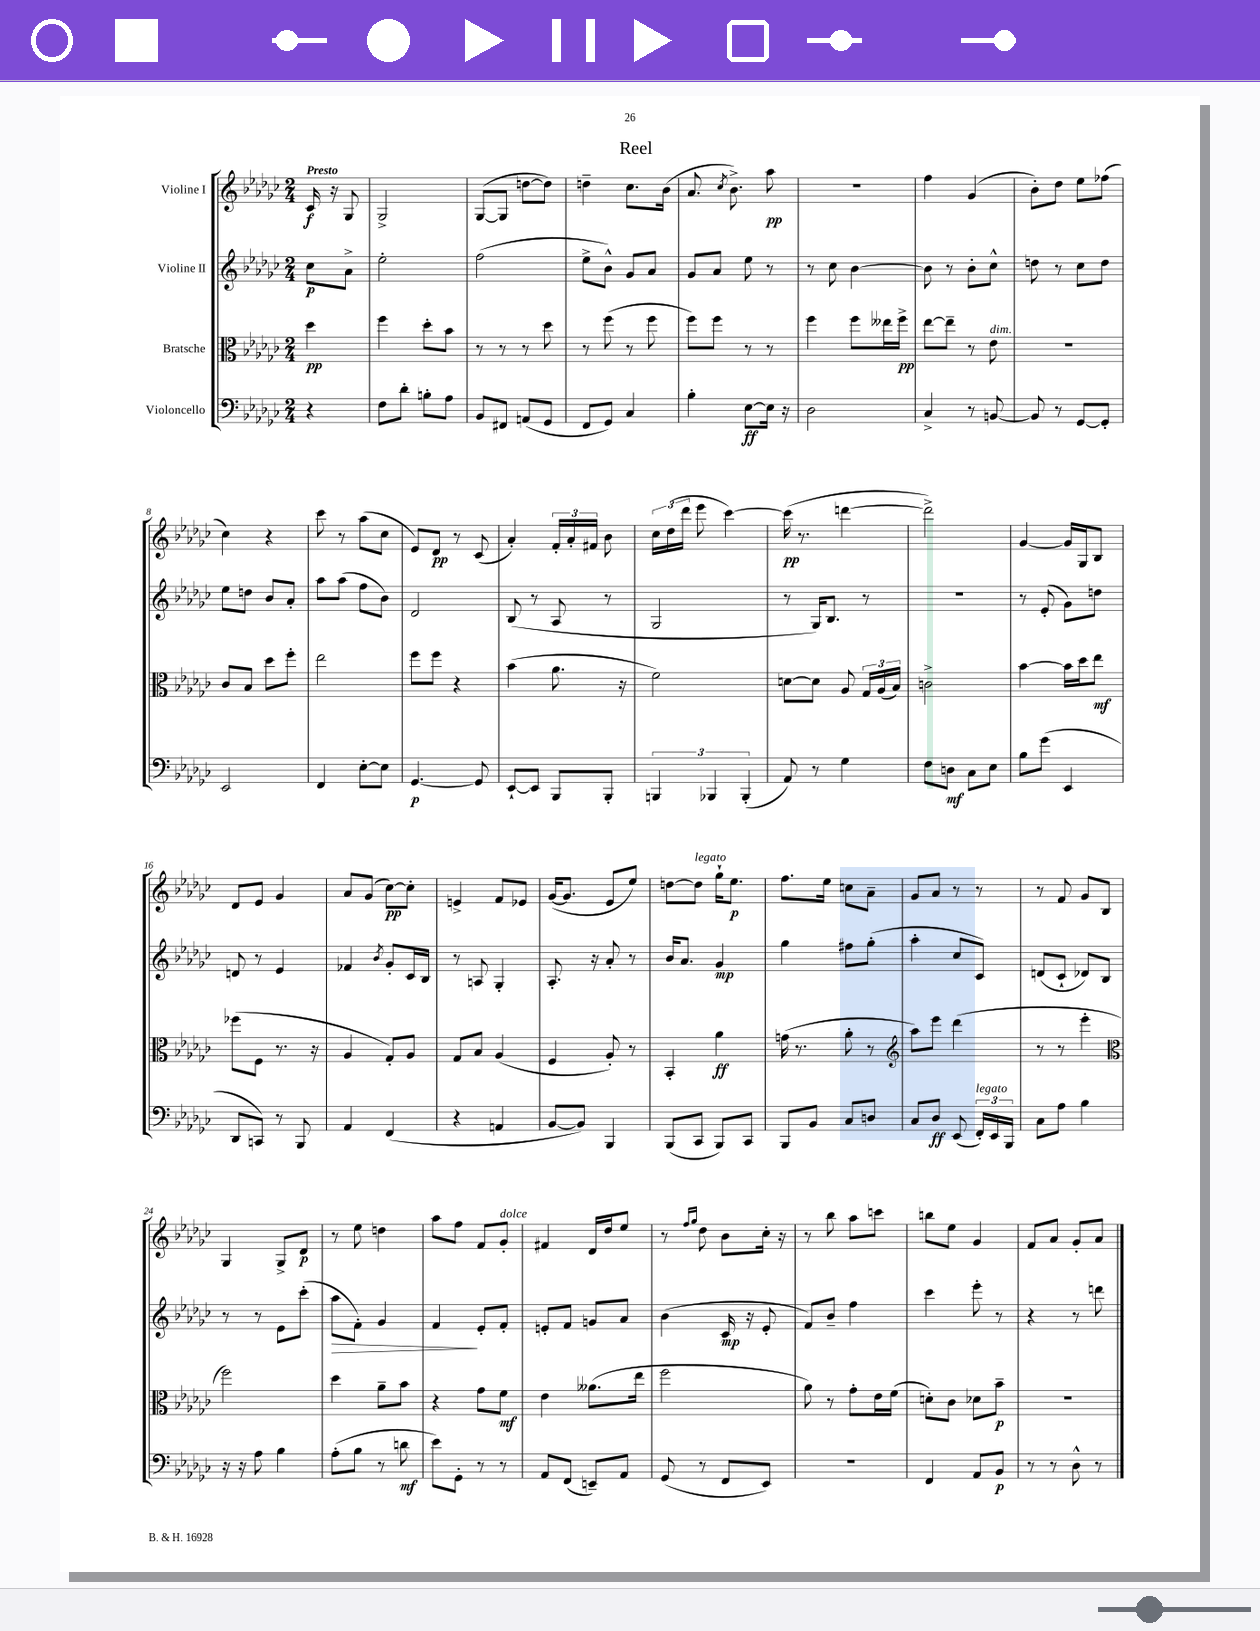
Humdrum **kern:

**kern	**kern	**kern	**kern
*staff4	*staff3	*staff2	*staff1
*clefF4	*clefC3	*clefG2	*clefG2
*k[b-e-a-d-g-c-]	*k[b-e-a-d-g-c-]	*k[b-e-a-d-g-c-]	*k[b-e-a-d-g-c-]
*M2/4	*M2/4	*M2/4	*M2/4
4r	4dd-\	8cc-\L	16c-/
.	.	.	16r
.	.	8a-^\J	8G-/
=	=	=	=
8F\L	4ff\	2ee-'\	2G-^/
8d-'\J	.	.	.
8B'\L	8dd-'\L	.	.
8A-\J	8b-\J	.	.
=	=	=	=
8BB-/L	8r	(2ff\	([8G-/L
8FF#/J	8r	.	8G-/]J
(8AA/L	8r	.	[8dd\L
8GG-/J	8dd-\	.	8dd\]J)
=	=	=	=
8FF/L	8r	8ee-^\L	4dd~\
8GG-/J)	(8ff\	8b-^^\J)	.
4C-/	8r	8g-/L	8.cc-\L
.	8ff\	8a-/J	.
.	.	.	(16b-\Jk
=	=	=	=
4B-'\	8ff\L)	8g-/L	8.a-/
.	8ff\J	8a-/J	.
.	.	.	8qcc-/
.	.	.	8.b-^\)
[8E-\L	8r	8ee-\	.
16E-\]Jk	8r	8r	8aa-\
16r	.	.	.
=	=	=	=
2D-\	4ff\	8r	2r
.	.	8cc-\	.
.	8ff\L	[4b-\	.
.	16ee--\L	.	.
.	16ff^\JJ	.	.
=	=	=	=
4C-^/	[8ee-\L	8b-\]	4ff\
.	8ee-~\]J	8r	.
8r	8r	8b-'\L	(4g-/
[8BB/	8e-\	8cc-^^\J	.
=	=	=	=
8BB/]	2r	8dd\	8b-'\L)
8r	.	8r	8dd-\J
[8GG-/L	.	8cc-\L	8ee-\L
8GG-'/]J	.	8dd\J	(8ff-\J
=	=	=	=
2EE-/	8c-/L	8ee-\L	4cc-\)
.	8B-/J	8dd\J	.
.	8dd-\L	8b-/L	4r
.	8ff'\J	8a-'/J	.
=	=	=	=
4FF/	2ee-\	8aa-\L	8ccc-\
.	.	(8aa-\J	8r
[8E-'\L	.	8ff\L	(8aa-\L
8E-\]J	.	8b-\J)	8cc-\J
=	=	=	=
[4.GG-/	8ff\L	2d-/	8e-/L)
.	8ff\J	.	8d-/J
.	4r	.	8r
8GG-/]	.	.	(8c-/
=	=	=	=
[8EE-`/L	(4b-\	(8B-/	4a-'/)
8EE-/]J	.	8r	.
8BBB-/L	8.a-\	8A-/	24f'/LL
.	.	.	24a-'/
.	.	.	24f#/JJ
8BBB-'/J	.	8r	8b-\
.	16r	.	.
=	=	=	=
6BBB/	2f\)	2G-/	24cc-\LL
.	.	.	(24dd-\
.	.	.	24ddd-\JJ
.	.	.	8eee-\
6BBB-/	.	.	.
.	.	.	[4ccc-\)
(6BBB-'/	.	.	.
=	=	=	=
8AA-/)	[8d\L	8r	(16ccc-\]
.	.	.	8.r
8r	8d\]J	16G-/LK)	.
.	.	8.B-/J	.
4G-\	8A-/	.	[4ddd\
.	24G-/LL	8r	.
.	(24A-/	.	.
.	24B-/JJ)	.	.
=	=	=	=
8F\L	2c^\	2r	2ddd^\])
8D\J	.	.	.
8C-\L	.	.	.
8E-\J	.	.	.
=	=	=	=
8B-\L	[4b-\	8r	[4g-/
(8g-\J	.	(8e-'/	.
4EE-/	16b-\]LL	8g-\L)	16g-/]LL
.	16dd-\J	.	16G-/J
.	8ee-\J	8dd\J	8B-/J
=	=	=	=
8DD-/L	(8ff-\L	8d/	8d-/L
8CC/J)	8F\J	8r	8e-/J
8r	8.r	4e-/	4g-/
8BBB-/	.	.	.
.	16r	.	.
=	=	=	=
4AA-/	4A-/	4f-/	8a-/L
.	.	.	(8g-/J
.	.	8qb-/	.
(4FF/	8G-'/L)	8g-'/L	[8cc-\L)
.	8A-/J	16c-/L	8cc-'\]J
.	.	16B-/JJ	.
=	=	=	=
4r	8G-/L	8r	4e^/
.	8B-/J	8A/	.
4AA/	(4A-/	4G-'/	8f/L
.	.	.	8e-/J
=	=	=	=
[8BB-/L	4F/	8.A-'/	([16g-/LK
.	.	.	8.g-/]J
8BB-/]J)	.	.	.
.	.	16r	.
4BBB-/	8A-'/)	8a-'/	8e-/L
.	8r	8r	8ee-/J)
=	=	=	=
(8BBB-/L	4BB-'/	16b-/LK	[8dd\L
.	.	8.a-/J	.
8CC-/J	.	.	8dd\]J
8BBB-/L)	4a-\	4g-/	16gg-`\LK
.	.	.	8.ee-\J
8CC-/J	.	.	.
=	=	=	=
8BBB-/L	(16g\	4gg-\	8.ff\L
.	8.r	.	.
8BB-/J	.	.	.
.	.	.	16ee-\Jk
8C-/L	8a-'\	8ff#\L	8cc\L
8D/J	8r	(8gg-'\J	8a-~\J
=	=	=	=
*	*clefG2	*	*
8C-/L	8aa-\L)	4aa-'\	8g-/L
8D-/J	8eee-\J	.	8a-/J
(8EE-/	(4ddd-\	8cc-/L	8r
24FF'/LL)	.	8c-/J)	8r
24EE-/	.	.	.
24BBB-/JJ	.	.	.
=	=	=	=
8C-\L	8r	(8d/L	8r
8A-\J	8r	8c-`/J	8f/
4B-\	4eee-'\	8d-/L)	8g-/L
.	.	8B-/J	8B-/J
=	=	=	=
*	*clefC3	*	*
16r	2ff\)	8r	4G-/
16r	.	.	.
8A-\	.	8r	.
4B-\	.	8e-\L	8G-^/L
.	.	(8ccc-'\J	8d-/J
=	=	=	=
(8A-'\L	4dd-\	8aa-\L	8r
8B-\J	.	8f'\J)	8ee-\
8r	8a-~\L	4g-/	4dd\
8d\	8b-\J	.	.
=	=	=	=
8e-\L)	4r	4f/	8aa-\L
8GG-'\J	.	.	8ff\J
8r	8g-\L	8e-'/L	8f/L
8r	8f\J	8f'/J	8g-'/J
=	=	=	=
8AA-/L	4e-\	8e'/L	4f#/
(8FF/J	.	8f/J	.
8EE~/L)	(8.a--\L	8g/L	16d-/LL
.	.	.	16dd-/J
8AA-/J	.	8a-/J	8ee-/J
.	16ee-\Jk	.	.
=	=	=	=
(8GG-/	2ff\	(4b-\	8r
.	.	.	16qqff/LL
.	.	.	16qqgg-/JJ
8r	.	.	8dd-\
8FF/L	.	16c-/	8b-\L
.	.	16r	.
8EE-/J)	.	8e-'/	16cc-'\Jk
.	.	.	16r
=	=	=	=
2r	8a-\)	8f/L)	8r
.	8r	8b-~/J	8bb-\
.	8g-'\L	4ff\	8aa-\L
.	16e-\L	.	8ccc\J
.	(16f\JJ	.	.
=	=	=	=
4FF/	8d'\L)	4ccc-\	8bb\L
.	8c-\J	.	8ee-\J
8AA-/L	8d-\L	8eee-'\	4g-/
8BB-/J	8b-~\J	8r	.
=	=	=	=
8r	2r	4r	8f/L
8r	.	.	8a-/J
8D-^^\	.	8r	8g-'/L
8r	.	8ddd\	8a-/J
==	==	==	==
*-	*-	*-	*-
